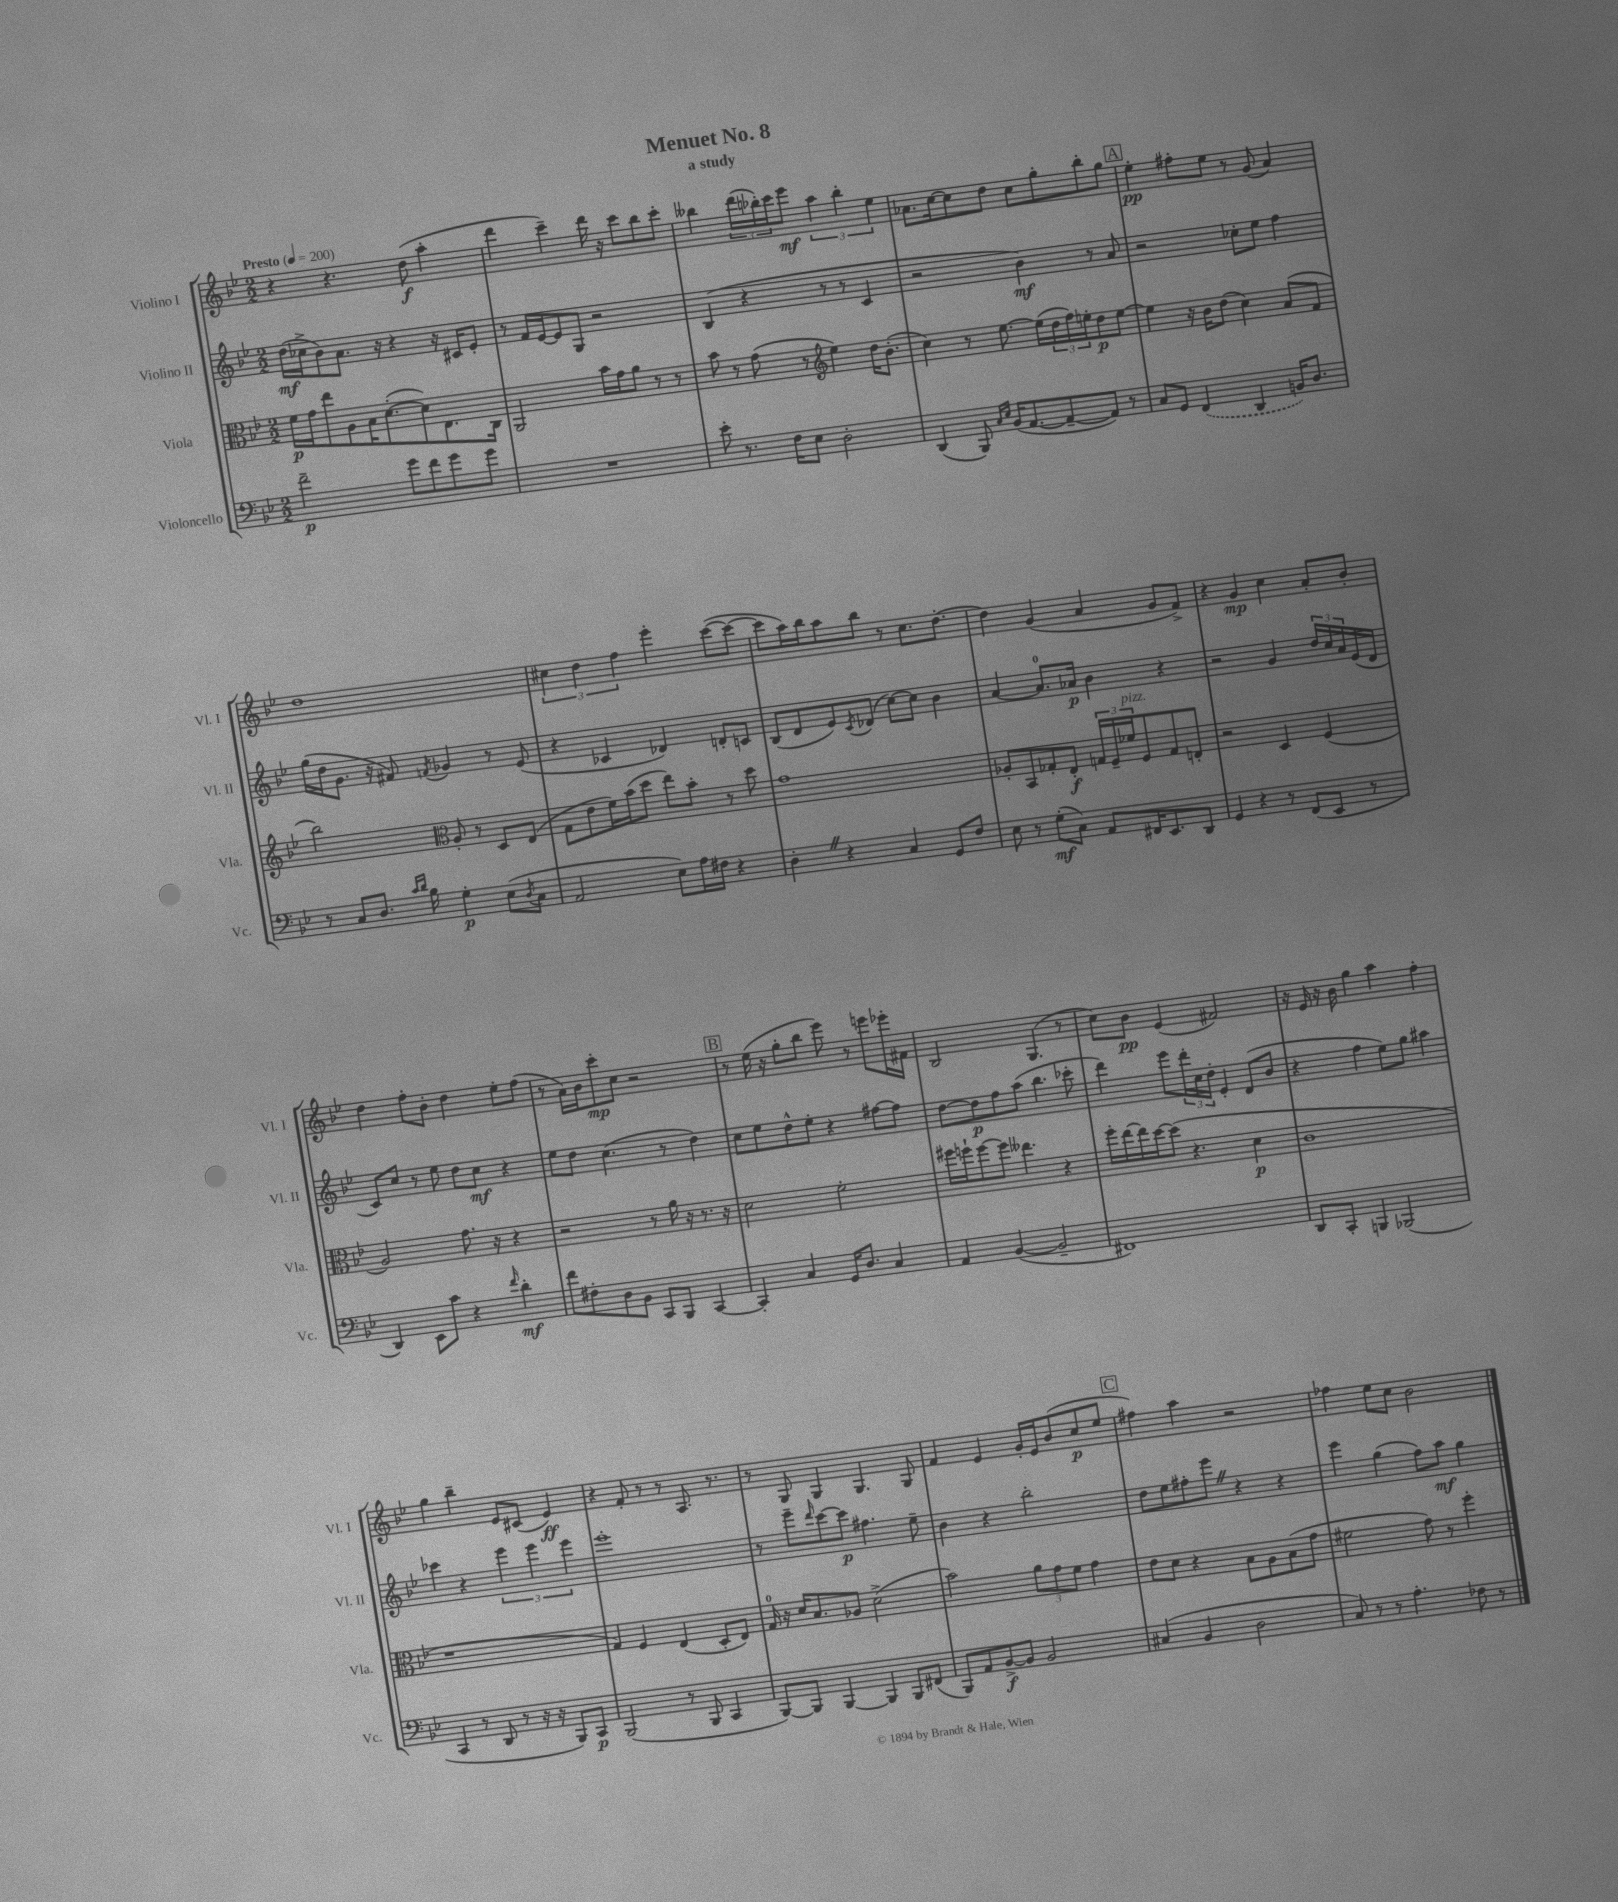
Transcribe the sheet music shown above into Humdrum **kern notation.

**kern	**dynam	**kern	**dynam	**kern	**dynam	**kern	**dynam
*part4	*part4	*part3	*part3	*part2	*part2	*part1	*part1
*staff4	*staff4	*staff3	*staff3	*staff2	*staff2	*staff1	*staff1
*I"Violoncello	*	*I"Viola	*	*I"Violino II	*	*I"Violino I	*
*I'Vc.	*	*I'Vla.	*	*I'Vl. II	*	*I'Vl. I	*
*clefF4	*	*clefC3	*	*clefG2	*	*clefG2	*
*k[b-e-]	*	*k[b-e-]	*	*k[b-e-]	*	*k[b-e-]	*
*M2/2	*	*M2/2	*	*M2/2	*	*M2/2	*
*MM200	*	*MM200	*	*MM200	*	*MM200	*
=1	=1	=1	=1	=1	=1	=1	=1
!	!	!	!	!	!	!LO:TX:a:B:t=Presto	!
2f~\	p	16f\LL	p	(16dd\LL	mf	4r	.
.	.	16g\J	.	16cc-X^\J	.	.	.
.	.	8ee-\	.	8b-\)	.	.	.
.	.	8A\	.	8.a\J	.	4.r	.
.	.	16B-\K	.	.	.	.	.
.	.	([8.d'\	.	16r	.	.	.
8g\L	.	.	.	4r	.	.	.
8f\	.	8d\])	.	.	.	(8dd\	f
8g\	.	8.E-\	.	16r	.	4aa'\	.
.	.	.	.	16c#X/KL	.	.	.
8g\J	.	.	.	8e-'/J	.	.	.
.	.	16C\Jk	.	.	.	.	.
=2	=2	=2	=2	=2	=2	=2	=2
1r	.	2AA/	.	8r	.	4ddd\	.
.	.	.	.	16f/LL	.	.	.
.	.	.	.	[16e-/J	.	.	.
.	.	.	.	8e-/]	.	4ccc~\)	.
.	.	.	.	8G/J	.	.	.
.	.	16b-\LL	.	2r	.	16ddd\	.
.	.	16g\J	.	.	.	16r	.
.	.	8a\J	.	.	.	8ccc\L	.
.	.	8r	.	.	.	8bb-\	.
.	.	8r	.	.	.	8ccc'\J	.
=3	=3	=3	=3	=3	=3	=3	=3
8e-'\	.	8b-\	.	(4B-/	.	4bb--X\	.
8.r	.	8r	.	.	.	.	.
.	.	(8g\	.	4r	.	(24ddd\LL	.
.	.	.	.	.	.	24bb-X'\)	.
16F\KL	.	.	.	.	.	.	.
.	.	.	.	.	.	24ccc\J	.
8E-\J	.	8r	.	.	.	8eee-\J	mf
*	*	*clefG2	*	*	*	*	*
2D'\	.	4ee-\)	.	8r	.	6aa\	.
.	.	.	.	8r	.	.	.
.	.	.	.	.	.	6bb-'\	.
.	.	16dd\KL	.	4c/	.	.	.
.	.	(8.b-'\J	.	.	.	.	.
.	.	.	.	.	.	6ee-\	.
=4	=4	=4	=4	=4	=4	=4	=4
(4DD/	.	4cc\)	.	2r	.	8.a-X\L	.
.	.	.	.	.	.	[16cc\k	.
8BBB-/)	.	8r	.	.	.	8cc\]	.
16qqC/LL	.	.	.	.	.	.	.
16qqE-/JJ	.	.	.	.	.	.	.
(16BB-/KL	.	[8.ee-\	.	.	.	8dd\J	.
[8.AA/	.	.	.	.	.	.	.
.	.	.	.	4b-\)	mf	8cc\L	.
.	.	(16ee-\LL]	.	.	.	.	.
8AA~/_	.	24dd\	.	.	.	8gg'\	.
.	.	24ff\)	.	.	.	.	.
.	.	24een'\J	.	.	.	.	.
8AA/J])	.	8dd\	p	8r	.	8bb-'\	.
8r	.	[8ee\J	.	8a/	.	8gg\J	.
!!LO:REH:place=s1:t=A
=5	=5	=5	=5	=5	=5	=5	=5
8C/L	.	4ee\]	.	2r	.	4ee-'\	pp
8GG/J	.	.	.	.	.	.	.
(4FF/	.	16r	.	.	.	8ff#X'\L	.
.	.	16b-\KL	.	.	.	.	.
.	.	(8dd\J	.	.	.	8ee-\J	.
4DD/	.	4cc\)	.	8cc-X'\L	.	8r	.
.	.	.	.	8ee-\J	.	(8g/	.
16BBn/KL)	.	(8a/L	.	4ff\	.	4a/)	.
8.D/J	.	.	.	.	.	.	.
.	.	8f/J	.	.	.	.	.
!!LO:LB:g=z
=6	=6	=6	=6	=6	=6	=6	=6
8r	.	2bb-\)	.	(16gg\LL	.	1dd	.
.	.	.	.	16dd\J	.	.	.
8C/L	.	.	.	8.g\J	.	.	.
8.D/J	.	.	.	.	.	.	.
.	.	.	.	16r	.	.	.
.	.	.	.	8f#X/)	.	.	.
16qqc/LL	.	.	.	.	.	.	.
16qqd/JJ	.	.	.	.	.	.	.
16B-\	.	.	.	.	.	.	.
*	*	*clefC3	*	*	*	*	*
.	.	.	.	8qfn/	.	.	.
4G'\	p	8A'/	.	4g-X/	.	.	.
.	.	8r	.	.	.	.	.
(8E-\L	.	8D/L	.	8r	.	.	.
8qD/	.	.	.	.	.	.	.
8C\J	.	(8E-/J	.	(8e-/	.	.	.
=7	=7	=7	=7	=7	=7	=7	=7
2AA/	.	8G\L	.	4r	.	6cc#X\	.
.	.	8e-\	.	.	.	.	.
.	.	.	.	.	.	6dd\	.
.	.	16f\L)	.	4c-X/	.	.	.
.	.	(16b-\J	.	.	.	.	.
.	.	.	.	.	.	6ff\	.
.	.	8dd\J	.	.	.	.	.
8E-\L)	.	8ee-\L)	.	4d-X/)	.	4eee-'\	.
16A\L	.	8b-'\J	.	.	.	.	.
16F#X\JJ	.	.	.	.	.	.	.
4r	.	8r	.	8dn'/L	.	([8ccc\L	.
.	.	8dd\	.	8cn/J	.	8ccc\J_	.
=8	=8	=8	=8	=8	=8	=8	=8
4D'Z\	.	1g	.	(8B-/L	.	8ccc\L]	.
.	.	.	.	8d/	.	16aa\L)	.
.	.	.	.	.	.	16bb-\J	.
4r	.	.	.	8e-/)	.	8aa\	.
.	.	.	.	8qc/	.	.	.
.	.	.	.	(8d-X/J	.	8bb-\J	.
4C/	.	.	.	[8cc\L)	.	8r	.
.	.	.	.	8cc\J]	.	8.cc\L	.
8GG/L	.	.	.	4b-\	.	.	.
.	.	.	.	.	.	[8.dd'\J	.
8F/J	.	.	.	.	.	.	.
=9	=9	=9	=9	=9	=9	=9	=9
8E-\	.	8A-X'/L	.	[4a/	.	4dd\]	.
8r	.	8BB-/	.	.	.	.	.
(8G'\L	mf	8G-X'/	.	8.a/L]	.	(4g/	.
8C\J)	.	8E-'/J	f	.	.	.	.
.	.	.	.	16a-X/Jk	p	.	.
8AA/L	.	24Gn/LL	.	4b-\	.	4a/	.
.	.	24F~/	.	.	.	.	.
!	!	!LO:TX:a:i:t=pizz.	!	!	!	!	!
.	.	24f-X/J	.	.	.	.	.
16FF#X/K	.	8F/	.	.	.	.	.
8.EE-/	.	.	.	.	.	.	.
.	.	8G/	.	4r	.	8g/L	.
8DD/J	.	8En'/J	.	.	.	8f^/J)	.
=10	=10	=10	=10	=10	=10	=10	=10
4GG/	.	2r	.	2r	.	4r	.
4r	.	.	.	.	.	4g/	mp
8r	.	4D/	.	4g/	.	4cc\	.
(8FF/L	.	.	.	.	.	.	.
8EE-/J	.	(4F/	.	24dd/LL	.	8a'/L	.
.	.	.	.	24cc/	.	.	.
.	.	.	.	24a/	.	.	.
8r	.	.	.	(16e-/	.	8b-'/J	.
.	.	.	.	16d/JJ	.	.	.
!!LO:LB:g=z
=11	=11	=11	=11	=11	=11	=11	=11
4DD/)	.	2A/)	.	8c/L)	.	4dd\	.
.	.	.	.	8cc/J	.	.	.
8EE-\L	.	.	.	8r	.	8ff'\L	.
8c\J	.	.	.	8ee-\	.	8b-'\J	.
4r	.	8.g\	.	8dd\L	.	4dd\	.
.	.	.	.	8cc\J	mf	.	.
.	.	16r	.	.	.	.	.
16qqf/	.	.	.	.	.	.	.
4d'\	mf	4r	.	4r	.	8ee-'\L	.
.	.	.	.	.	.	(8ff\J	.
=12	=12	=12	=12	=12	=12	=12	=12
8f\L	.	2r	.	8ee-\L	.	8r	.
8F#X'\	.	.	.	8dd\J	.	16a\LL)	.
.	.	.	.	.	.	16b-\J	.
8D\	.	.	.	(4.cc\	.	8ccc'\	mp
8BB-\J	.	.	.	.	.	8cc\J	.
8CC/L	.	8r	.	.	.	2r	.
8BBB-/J	.	16a\	.	8r	.	.	.
.	.	16r	.	.	.	.	.
[4CC/	.	8.r	.	4dd\)	.	.	.
.	.	16r	.	.	.	.	.
!!LO:REH:place=s1:t=B
=13	=13	=13	=13	=13	=13	=13	=13
4CC'/]	.	2d\	.	8cc\L	.	8r	.
.	.	.	.	8ee-\	.	(16ee-\	.
.	.	.	.	.	.	16r	.
4C/	.	.	.	8dd^^\	.	8gg'\L	.
.	.	.	.	8ee-'\J	.	8bb-\J	.
16GG/KL	.	2f'\	.	4r	.	8eee-\)	.
8.D/J	.	.	.	.	.	.	.
.	.	.	.	.	.	8r	.
4C/	.	.	.	[8ff#X\L	.	8eeen\L	.
.	.	.	.	8ff#\J]	.	16eee-X'\L	.
.	.	.	.	.	.	16f#X\JJ	.
=14	=14	=14	=14	=14	=14	=14	=14
4AA/	.	16ff#X\LL	.	[8dd\L	.	2B-/	.
.	.	16ffn`\J	.	.	.	.	.
.	.	[8ff\	.	8dd\]	p	.	.
([4BB-/	.	8ff\J]	.	8ff\	.	.	.
.	.	4.ee--X\	.	(8aa\J	.	.	.
2BB-~/]	.	.	.	4.bb-\	.	(4.G/	.
.	.	4r	.	.	.	.	.
.	.	.	.	8ccc-X'\	.	8r	.
=15	=15	=15	=15	=15	=15	=15	=15
1FF#X)	.	16ff'\LL	.	4ddd\)	.	8cc\L)	.
.	.	[16ee-\	.	.	.	.	.
.	.	16ee-\]	.	.	.	8b-\J	pp
.	.	[16dd\J	.	.	.	.	.
.	.	(8dd\J]	.	8eee-\L	.	(4e-/	.
.	.	4.r	.	24ddd'\L	.	.	.
.	.	.	.	24cc\	.	.	.
.	.	.	.	24dd'\JJ	.	.	.
.	.	.	.	4e-'/	.	2f#X/)	.
.	.	4d\	p	(8d/L	.	.	.
.	.	.	.	8b-/J	.	.	.
=16	=16	=16	=16	=16	=16	=16	=16
8DD/L	.	1c	.	4r	.	16r	.
.	.	.	.	.	.	16e-/	.
8CC'/J	.	.	.	.	.	16r	.
.	.	.	.	.	.	16b-\	.
4BBBn/	.	.	.	4ff\	.	4gg\	.
(2BBB-X/	.	.	.	8ee-\L)	.	4aa\	.
.	.	.	.	8gg\J	.	.	.
.	.	.	.	4aa#X\	.	4ff'\	.
!!LO:LB:g=z
=17	=17	=17	=17	=17	=17	=17	=17
4CC/	.	1r	.	4ccc-X\	.	4gg\	.
8r	.	.	.	4r	.	4bb-~\	.
8DD/	.	.	.	.	.	.	.
8r	.	.	.	6eee-\	.	8e-/L	.
16r	.	.	.	.	.	(8c#X/J	.
.	.	.	.	6eee-\	.	.	.
16r	.	.	.	.	.	.	.
8BBB-/L)	.	.	.	.	.	4e-/)	ff
.	.	.	.	6eee-\	.	.	.
8CC/J	p	.	.	.	.	.	.
=18	=18	=18	=18	=18	=18	=18	=18
(2BBB-/	.	4G/)	.	1eee-'	.	4r	.
.	.	4F/	.	.	.	8f'/	.
.	.	.	.	.	.	8r	.
8r	.	(4E-/	.	.	.	8r	.
8BBB-/	.	.	.	.	.	8.A/	.
4CC/	.	8D'/L	.	.	.	.	.
.	.	.	.	.	.	8.r	.
.	.	8E-/J)	.	.	.	.	.
=19	=19	=19	=19	=19	=19	=19	=19
[8BBB-/L)	.	16G/	.	8r	.	8r	.
.	.	16r	.	.	.	.	.
8BBB-/J]	.	16d/KL	.	8eee-~\L	.	8G/	.
.	.	8.B-/	.	.	.	.	.
.	.	.	.	16qqddd/	.	.	.
[4BBB-/	.	.	.	[8ccc\	.	4G/	.
.	.	8A-X/J	.	8ccc\J]	p	.	.
4BBB-/]	.	(2d^\	.	4.ff#X\	.	4.G/	.
8BBB-/L	.	.	.	.	.	.	.
(8FF#X/J	.	.	.	8ee-~\	.	8G/	.
=20	=20	=20	=20	=20	=20	=20	=20
8BBB-/L)	.	2b-\)	.	4b-\	.	4f/	.
8AA/	.	.	.	.	.	.	.
[8BB-^/	f	.	.	4r	.	4e-/	.
8BB-/J]	.	.	.	.	.	.	.
2BB-/	.	12a\L	.	2bb-'\	.	16g'/LL	.
.	.	.	.	.	.	16e-/J	.
.	.	12g\	.	.	.	.	.
.	.	.	.	.	.	(8b-/	.
.	.	12f\J	.	.	.	.	.
.	.	4g\	.	.	.	8cc/	p
.	.	.	.	.	.	8ee-/J	.
!!LO:REH:place=s1:t=C
=21	=21	=21	=21	=21	=21	=21	=21
(4C#X/	.	8e-\L	.	8dd\L	.	4ff#X\)	.
.	.	8d\J	.	8ee-\	.	.	.
4BB-/	.	4r	.	8ff#X'\	.	4aa\	.
.	.	.	.	8eee-Z\J	.	.	.
2D\	.	8B-\L	.	4r	.	2r	.
.	.	8A\	.	.	.	.	.
.	.	(8B-\	.	4r	.	.	.
.	.	8g\J	.	.	.	.	.
=22	=22	=22	=22	=22	=22	=22	=22
8C/)	.	2f#X\	.	4eee-\	.	4ff-X\	.
8r	.	.	.	.	.	.	.
8r	.	.	.	(4gg\	.	8ee-\L	.
4.A'\	.	.	.	.	.	8cc\J	.
.	.	8g\)	.	8ff\L)	.	2b-\	.
.	.	8r	.	8aa\J	mf	.	.
8F-X\	.	4ff'\	.	4gg\	.	.	.
8r	.	.	.	.	.	.	.
==	==	==	==	==	==	==	==
*-	*-	*-	*-	*-	*-	*-	*-
